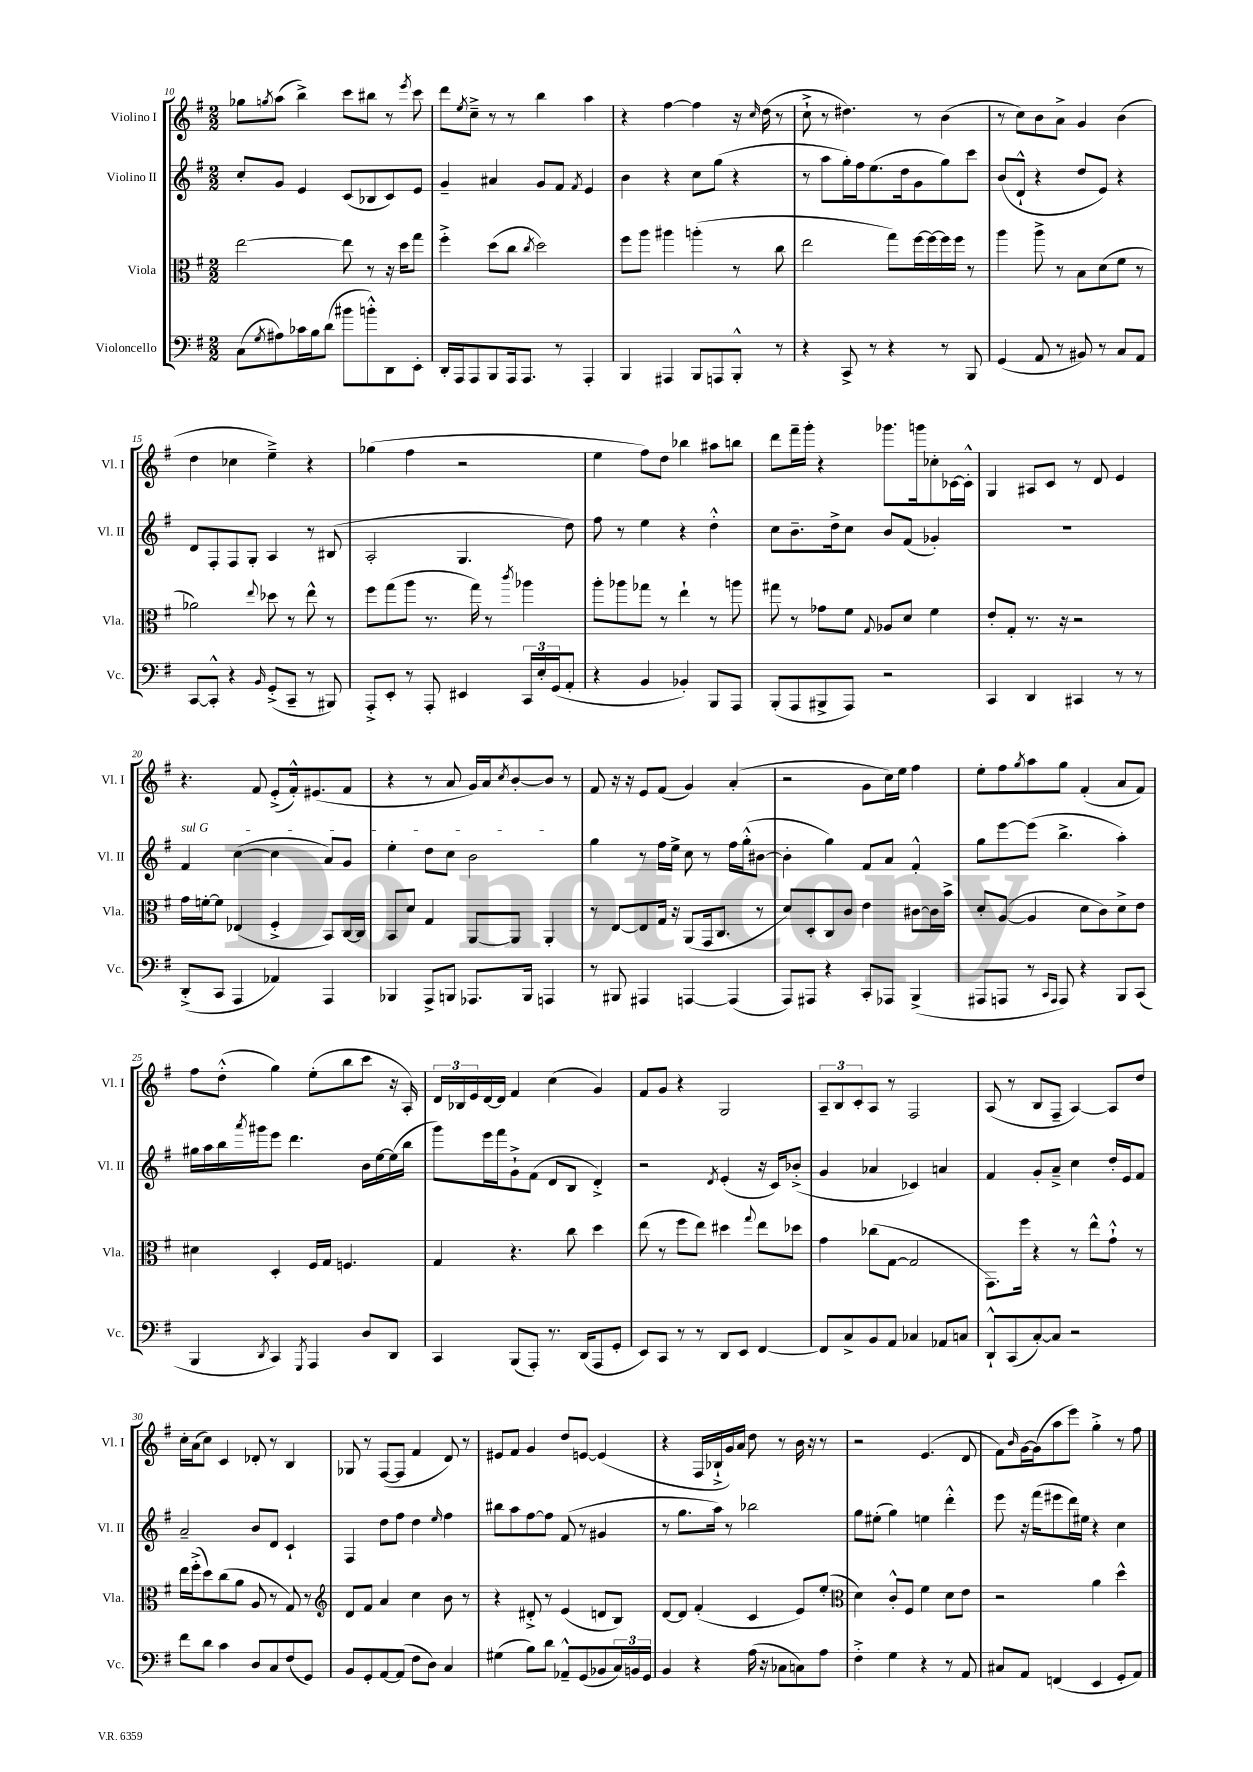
<<
\new StaffGroup <<
\new Staff = "s0" \with { instrumentName = "Violino I" shortInstrumentName = "Vl. I" } {
    \clef treble \key g \major \numericTimeSignature \time 2/2
    ges''8 \acciaccatura { g''8 } a''8( b''4->) c'''8 bis''8 r8 \acciaccatura { e'''8 } c'''8 |
    d'''8 \acciaccatura { e''8 } c''8---> r8 r8 b''4 a''4 |
    r4 fis''4~ fis''4 r16 \grace { c''16 } d''16( r8 |
    c''8-!-> r8 dis''4.) r8 b'4( |
    r8 c''8) b'8 a'8-> g'4 b'4( |
    d''4 ces''4 e''4--->) r4 |
    ges''4( fis''4 r2 |
    e''4 fis''8) d''8 bes''4 ais''8 b''8 |
    d'''8 fis'''16-- g'''16-. r4 ges'''8. g'''16 ces''8-. ces'16~ ces'16-.-^ |
    g4 ais8 c'8 r8 d'8 e'4 |
    r4. fis'8 e'8-.->( fis'16-.-^) eis'8.( fis'8 |
    r4 r8 a'8 g'16) a'16 \acciaccatura { c''8 } b'8~-. b'8 r8 |
    fis'8 r16 r16 e'8 fis'8( g'4) a'4-.( |
    r2 g'8 c''16) e''16 fis''4 |
    e''8-. fis''8 \acciaccatura { g''8 } a''8 g''8 fis'4-.( a'8 fis'8) |
    fis''8 d''8-.-^( g''4) e''8-.( b''8 c'''8 r16 a16-.) |
    \tuplet 3/2 { d'16 bes16 e'16 } d'16~ d'16 fis'4 c''4( g'4) |
    fis'8 g'8 r4 g2 |
    \tuplet 3/2 { a8-- b8 c'8-. } a8 r8 fis2 |
    a8( r8 b8 fis8-- a4~) a8 d''8 |
    c''16-. a'16( c''8) c'4 des'8-. r8 b4 |
    ges8 r8 fis8~( fis8 fis'4 d'8) r8 |
    eis'8 fis'8 g'4 d''8 e'8~ e'4( |
    r4 fis16 bes16-!-> g'16) a'16 d''8 r8 b'16 r16 r8 |
    r2 e'4.( d'8 |
    fis'8) \grace { b'16 } g'16~ g'16( a''8 e'''8) g''4-.-> r8 fis''8 \bar "|." |
}
\new Staff = "s1" \with { instrumentName = "Violino II" shortInstrumentName = "Vl. II" } {
    \clef treble \key g \major \numericTimeSignature \time 2/2
    c''8-. g'8 e'4 c'8( bes8 c'8) e'8 |
    g'4-- ais'4 g'8 fis'8 \acciaccatura { fis'8 } e'4 |
    b'4 r4 c''8 g''8( r4 |
    r8 a''8 g''16-.) fis''16 e''8.( d''16 g'8 g''8) c'''8 |
    b'8( d'8-!-^ r4 d''8 e'8) r4 |
    d'8 fis8-. fis8 g8-. a4 r8 bis8( |
    a2-. g4. d''8) |
    fis''8 r8 e''4 r4 d''4-.-^ |
    c''8 b'8.-- d''16-> c''8 b'8 fis'8( ges'4-.) |
    R1 |
    \once \override TextSpanner.bound-details.left.text = \markup { \italic "sul G" } fis'4\startTextSpan c''4~( c''4 a'8) g'8 |
    e''4-. d''8 c''8 b'2\stopTextSpan |
    g''4 r8 fis''16 e''16-> c''8 r8 fis''16 g''16-.-^( bis'8~ |
    bis'4-. g''4) fis'8 a'8 fis'4-.-^ |
    g''8 e'''8~ e'''8( b''4.-> a''4-.) |
    gis''16 a''16 b''16 \acciaccatura { a'''8 } gis'''16 e'''8 d'''4. b'16 e''16~ e''16( b''16 |
    g'''8) e'''16 fis'''16 g'8-!-> fis'8( d'8 b8 d'4-.->) |
    r2 \acciaccatura { d'8 } e'4-.( r16 c'16) bes'8-.->( |
    g'4 aes'4 ces'4) a'4 |
    fis'4 g'8-. a'8---> c''4 d''16-. e'16 fis'8 |
    a'2-- b'8 d'8 c'4-! |
    fis4 d''8 fis''8 d''4 \grace { e''16 } fis''4 |
    bis''8 a''8 fis''8~ fis''8 fis'8( r8 gis'4 |
    r8 g''8. a''16) r8 bes''2 |
    g''8 eis''8-.( g''4) e''4 d'''4-.-^ |
    e'''8 r16 fis'''16( eis'''8 d'''16) eis''16 r4 c''4 \bar "|." |
}
\new Staff = "s2" \with { instrumentName = "Viola" shortInstrumentName = "Vla." } {
    \clef alto \key g \major \numericTimeSignature \time 2/2
    e''2~ e''8 r8 r16 d''16 g''8 |
    fis''4-.-> d''8( c''8 \acciaccatura { c''8 } d''2) |
    fis''8 a''8 ais''4 a''4-.( r8 c''8 |
    e''2 g''8) fis''16~ fis''16~ fis''16 fis''16 r8 |
    a''4 a''8-> r8 b8 d'8( fis'8 r8 |
    aes'2) \appoggiatura { e''8 } des''8 r8 e''8-^ r8 |
    fis''8 g''8( a''8 r8. g''16) r8 \acciaccatura { c'''8 } aes''4 |
    a''8-. aes''8 ges''8 r8 e''4-! r8 a''8 |
    gis''8 r8 ges'8 fis'8 \appoggiatura { g8 } aes8 d'8 fis'4 |
    e'8-. g8-. r8. r16 r2 |
    g'16 f'16~-. f'8 ees4( fis4-.-> b,8) c16~ c16 |
    b,8 d'8 g4 a,8~ a,8 a,4-. |
    r8 e8~ e8 g16 r16 a,8( g,16 c8. r8 |
    d'8) d8-. c8 c'8 e'4 cis'8~ cis'16 b'16-> |
    d'8-. a8~( a4 d'8 c'8) d'8-> e'8 |
    dis'4 d4-. fis16 g16 f4. |
    g4 r4. c''8 d''4 |
    e''8( r8 fis''8 e''8) dis''4 \appoggiatura { g''8 } e''8 des''8 |
    g'4 ces''8( g8~ g2 |
    g,8.) fis''16 r4 r8 e''8-^ g'8-!-^ r8 |
    e''16 fis''16-.->( d''8) c''8( a'8 a8 r8 g8) r8 |
    \clef treble d'8 fis'8 a'4 c''4 b'8 r8 |
    r4 dis'8-.-> r8 e'4( d'8 b8) |
    d'8~ d'8 fis'4-.( c'4 e'8) e''8-.( |
    \clef alto d'4) c'8-.-^ fis8 fis'4 d'8 e'8 |
    r2 a'4 d''4-^ \bar "|." |
}
\new Staff = "s3" \with { instrumentName = "Violoncello" shortInstrumentName = "Vc." } {
    \clef bass \key g \major \numericTimeSignature \time 2/2
    c8( \acciaccatura { g8 } ais8) ces'16 b16 d'8( bis'8 b'8-.-^) d,8 e,8-. |
    d,16-. a,,16 a,,8 b,,8 a,,16 a,,8. r8 a,,4-. |
    b,,4 ais,,4 b,,8 a,,8 b,,8-.-^ r8 |
    r4 c,8-> r8 r4 r8 b,,8 |
    g,4( a,8 r8 bis,8) r8 c8 a,8 |
    c,8~ c,8-.-^ r4 \grace { b,16 } g,8-.->( c,8-- r8 bis,,8) |
    a,,8-.-> e,8-. r8 a,,8-. eis,4 \tuplet 3/2 { c,16 e16-. g,16( } a,8-. |
    r4 b,4 bes,4-.) b,,8 a,,8 |
    b,,8-.( a,,8 bis,,8-> a,,8) r2 |
    c,4 d,4 cis,4 r8 r8 |
    d,8-.->( c,8 a,,4 aes,4) a,,4 |
    bes,,4 a,,8-> b,,8 aes,,8. b,,16 a,,4 |
    r8 bis,,8 ais,,4 a,,4~ a,,4( |
    a,,8) ais,,8 r4 c,8-. aes,,8 b,,4->( |
    ais,,8 a,,8 r8 \grace { c,16 a,,16 } a,,8) r4 b,,8 c,8( |
    b,,4 \acciaccatura { d,8 } c,4) \acciaccatura { g,,8 } a,,4 d8 d,8 |
    c,4 b,,8( a,,8-.) r8. d,16( a,,8 g,8-. |
    e,8) c,8 r8 r8 d,8 e,8 fis,4~ |
    fis,8 c8-> b,8 a,8 ces4 aes,8 c8 |
    d,8-!-^ c,8( c8~-.) c8 r2 |
    fis'8 d'8 c'4 d8 c8 fis8( g,8) |
    b,8 g,8-. a,8~ a,8( fis8 d8) c4 |
    gis4( b8) d'8 aes,8---^ g,8( bes,8 \tuplet 3/2 { c16) b,16 g,16 } |
    b,4 r4 a16( r16 ces8 c8) a8 |
    fis4-.-> g4 r4 r8 a,8 |
    cis8 a,8 f,4( e,4 g,8-. a,8) \bar "|." |
}
>>
>>
\layout { \context { \Score currentBarNumber = #10 } }
